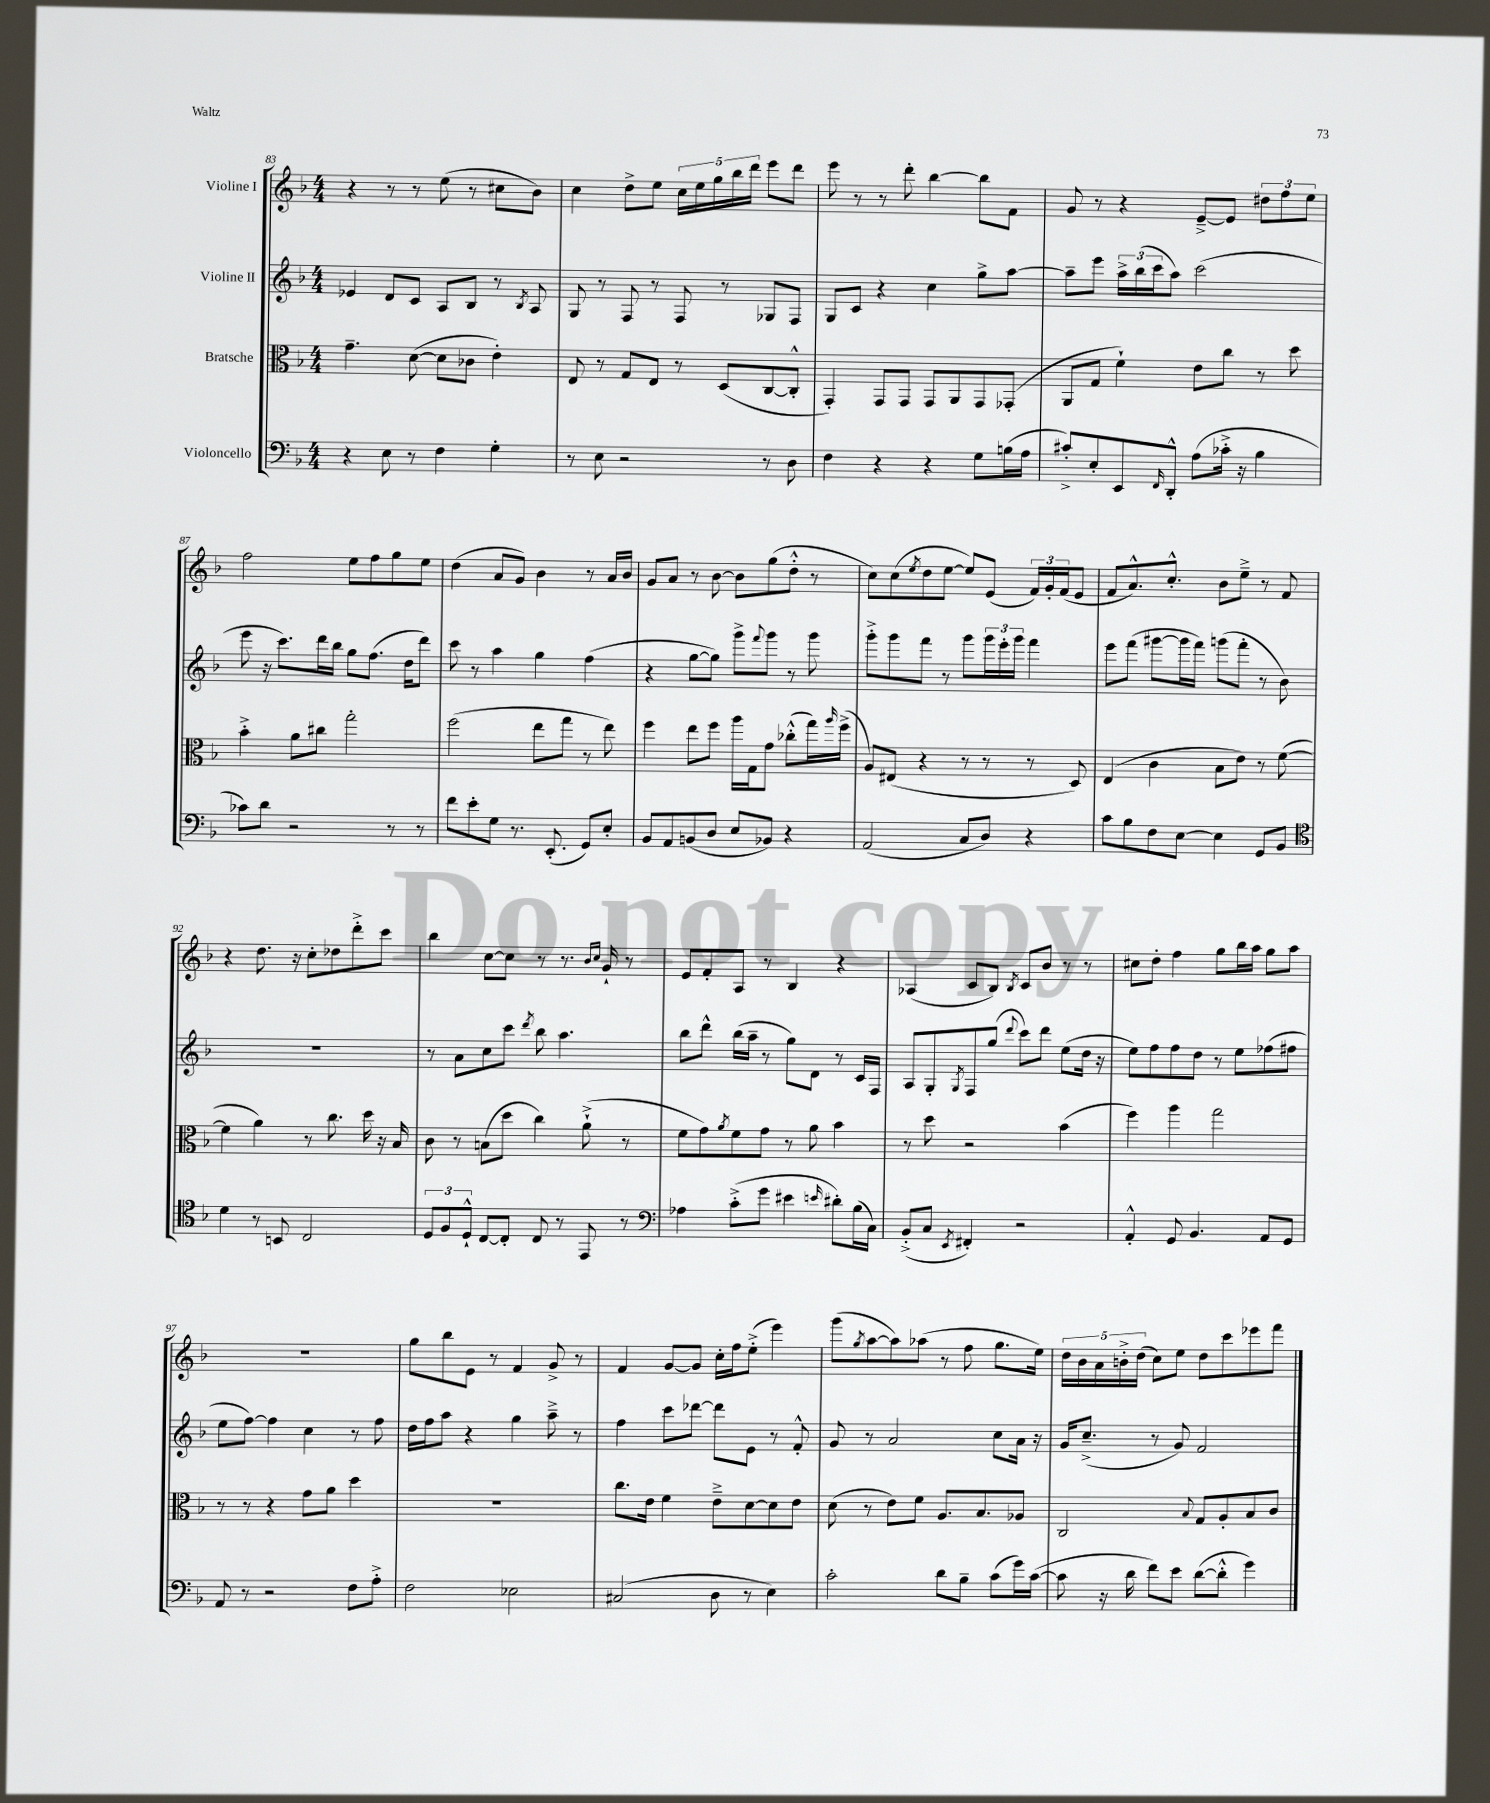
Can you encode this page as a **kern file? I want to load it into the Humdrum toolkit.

**kern	**kern	**kern	**kern
*staff4	*staff3	*staff2	*staff1
*clefF4	*clefC3	*clefG2	*clefG2
*k[b-]	*k[b-]	*k[b-]	*k[b-]
*M4/4	*M4/4	*M4/4	*M4/4
4r	4.g~\	4e-/	4r
8E\	.	8d/L	8r
8r	([8d\	8c/J	8r
4F\	8d\]L	8A/L	(8ee\
.	8c-\J	8B-/J	8r
4G'\	4e'\)	8r	8cc#\L
.	.	8qB-/	.
.	.	8A/	8b-\J)
=	=	=	=
8r	8E/	8G/	4cc\
8E\	8r	8r	.
2r	8G/L	8F/	8dd^\L
.	8E/J	8r	8ee\J
.	8r	8F/	20cc\LL
.	.	.	20ee\
.	.	.	20gg\
.	(8D/L	8r	.
.	.	.	20bb-\
.	.	.	20ddd\JJ
8r	[8C/	8G-/L	8eee\L
8D\	8C'^^/]J	8F/J	8ddd\J
=	=	=	=
4F\	4GG'/)	8G/L	8eee\
.	.	8c/J	8r
4r	8GG/L	4r	8r
.	8GG/J	.	8ddd'\
4r	8GG/L	4cc\	[4bb-\
.	8AA/	.	.
8G\L	8GG/	8gg^\L	8bb-\]L
(16B\L	(8GG-'/J	[8aa\J	8f\J
16A\JJ	.	.	.
=	=	=	=
8c#'^/L)	8AA/L	8aa~\]L	8g/
8E'/	8G/J	8eee\J	8r
8EE/	4f`\)	24aa^\LL	4r
.	.	(24bb-\	.
.	.	24ccc\J	.
16qqFF/	.	.	.
8DD'^^/J	.	8aa\J)	.
(8A\L	8e\L	(2ccc\	[8e~^/L
16c-'^\Jk	8cc\J	.	8e/]J
16r	.	.	.
4B-\	8r	.	12dd#\L
.	.	.	12ff\
.	8dd\	.	.
.	.	.	12ee\J
=	=	=	=
8c-\L)	4b-'^\	8eee\	2ff\
8d\J	.	16r	.
.	.	8.ccc\L)	.
2r	8a\L	.	.
.	8cc#\J	16ddd\L	.
.	.	16bb-\JJ	.
.	2gg'\	8gg\L	8ee\L
.	.	(8.ff\J	8ff\
8r	.	.	8gg\
.	.	16dd\LK	.
8r	.	8ddd\J)	8ee\J
=	=	=	=
8f\L	(2ff\	8ccc\	(4dd\
8e'\	.	8r	.
8G\J	.	4aa\	8a/L
8.r	.	.	8g/J)
.	8ee\L	4gg\	4b-\
(8.EE'/	.	.	.
.	8gg\J	.	.
8GG/L)	8r	(4ff\	8r
8E'/J	8ee\)	.	16a/LL
.	.	.	16b-/JJ
=	=	=	=
8BB-/L	4ff\	4r	8g/L
8AA/	.	.	8a/J
(8BB/	8ee\L	[8gg\L	8r
8D/J	8ff\J	8gg\]J)	[8b-\
8E/L	16aa\LL	8ggg^\L	8b-\]L
.	16G\J	.	.
.	.	8qqfff/	.
8BB-/J)	8g\J	8ggg\J	(8gg\
4r	(8cc-'^^\L	8r	8dd'^^\J
.	16gg\L)	8ggg\	8r
.	16qqaa/	.	.
.	(16ff^\JJ	.	.
=	=	=	=
(2AA/	8A/L)	8ggg'^\L	8cc\L)
.	(8E#/J	8ggg\	(8cc\
.	.	.	8qee/
.	4r	8fff\J	8dd\
.	.	8r	[8ee\J
8C/L	8r	8ggg\L	8ee/]L)
8D/J)	8r	24ggg\L	(8e/J
.	.	24eee'\	.
.	.	24ggg\JJ	.
4r	8r	4fff\	24f/LL)
.	.	.	24g'/
.	.	.	(24f/J
.	8D/)	.	8e/J
=	=	=	=
8c\L	(4E/	8eee\L	8f/L
8B-\	.	(8fff\J	8.a^^/)
8F\	4c\	[8ggg#\L	.
.	.	.	8.cc'^^/J
[8E\J	.	16ggg#\]L	.
.	.	16fff\JJ)	.
4E\]	8B-\L	(8ggg\L	8b-\L
.	8e\J)	8fff'\J	8ee~^\J
8GG/L	8r	8r	8r
8BB-/J	([8f\	8b-\)	8f/
=	=	=	=
*clefC4	*	*	*
4d\	4f\]	1r	4r
8r	4a\)	.	8.dd\
8BB/	.	.	.
.	.	.	16r
2C/	8r	.	8cc'\L
.	8.cc\	.	8dd-\
.	.	.	8ddd'^\
.	16dd\	.	.
.	16r	.	8ccc\J
.	16B-/	.	.
=	=	=	=
12D/L	8c\	8r	4bb-\
12F/	.	.	.
.	8r	8a\L	.
12D`^^/J	.	.	.
[8C/L	(8B\L	8cc\	[8cc\L
8C'/]J	8dd\J	8ccc\J	8cc\]J
.	.	8qddd/	.
8C/	4cc\)	8bb-\	8r
8r	.	4.aa\	8.r
8EE/	(8a`^\	.	.
.	.	.	16qqb-/LL
.	.	.	16qqcc/JJ
.	.	.	16g`/
8r	8r	.	8r
=	=	=	=
*clefF4	*	*	*
4A-\	8f\L	8bb-\L	8e/L
.	8g\)	8ddd^^\J	8f'/
.	8qa/	.	.
(8c'^\L	8f\	(16bb-\LL	8A/J
.	.	16aa~\JJ	.
8g\J	8g\J	8r	8r
4e#\	8r	8gg\L)	4B-/
.	8a\	8d\J	.
16qqe/	.	.	.
8d#'\L)	4b-\	8r	4r
(16B-\L	.	16c/LL	.
16C\JJ)	.	16F/JJ	.
=	=	=	=
(8BB-'^/L	8r	8A/L	(4A-/
8C/J	8dd\	8G'/	.
8qEE/	.	8qG/	.
4FF#'/)	2r	8F/	8c/L
.	.	(8gg/J	8B-/J)
.	.	8qqddd/	8qB-/
2r	.	8ccc\L)	8c/L
.	.	8ddd\J	8b-/J
.	(4b-\	(8ee\L	8r
.	.	16dd\Jk	8r
.	.	16r	.
=	=	=	=
4AA'^^/	4ff\)	8ee\L)	8cc#\L
.	.	8ff\	8dd'\J
8GG/	4aa\	8ff\	4ff\
4.BB-/	.	8dd\J	.
.	2gg\	8r	8gg\L
.	.	8ee\L	16bb-\L
.	.	.	16aa\JJ
8AA/L	.	(8ff-\	8gg\L
8GG/J	.	8ff#\J	8aa\J
=	=	=	=
8AA/	8r	8ee\L	1r
8r	8r	[8ff\J)	.
2r	4r	4ff\]	.
.	8g\L	4cc\	.
.	8a\J	.	.
8F\L	4dd\	8r	.
8A'^\J	.	8ff\	.
=	=	=	=
2F\	1r	16dd\LL	8gg\L
.	.	16ff\J	.
.	.	8aa\J	8bb-\
.	.	4r	8e\J
.	.	.	8r
2E-\	.	4gg\	4f/
.	.	8aa~^\	8g^/
.	.	8r	8r
=	=	=	=
(2C#/	8.cc\L	4ff\	4f/
.	16e\Jk	.	.
.	4f\	8ccc\L	[8g/L
.	.	[8ddd-\J	8g/]J
8D\	8e~^\L	8ddd-\]L	16cc'\LL
.	.	.	16ff\J
8r	[8d\	8e\J	(8ee'^\J
4E\)	8d\]	8r	4eee\)
.	8e\J	8f'^^/	.
=	=	=	=
2c'\	(8d\	8g/	(8ggg\L
.	.	.	8qgg/
.	8r	8r	[8aa\
.	8e\L)	2a/	8aa\])
.	8f\J	.	(8aa-\J
8d\L	8.A/L	.	8r
8B-~\J	.	.	8ff\
.	8.B-/	.	.
(8c\L	.	8cc\L	8.gg\L
16g\L)	8A-/J	16a\Jk	.
([16c\JJ	.	16r	16ee\Jk)
=	=	=	=
8c\]	2C/	16g/LK	20dd\LL
.	.	.	20b-\
.	.	(8.cc~^/J	.
.	.	.	20a\
16r	.	.	.
.	.	.	20b'^\
16d\	.	.	.
.	.	.	(20dd\JJ
8f\L)	.	8r	8cc\L)
8e\J	.	8g/)	8ee\J
.	8qqB-/	.	.
([8d\L	8G/L	2f/	8dd\L
8d'^^\]J	8A'/	.	8ccc\
4g\)	8B-/	.	8eee-\
.	8c/J	.	8fff\J
==	==	==	==
*-	*-	*-	*-
